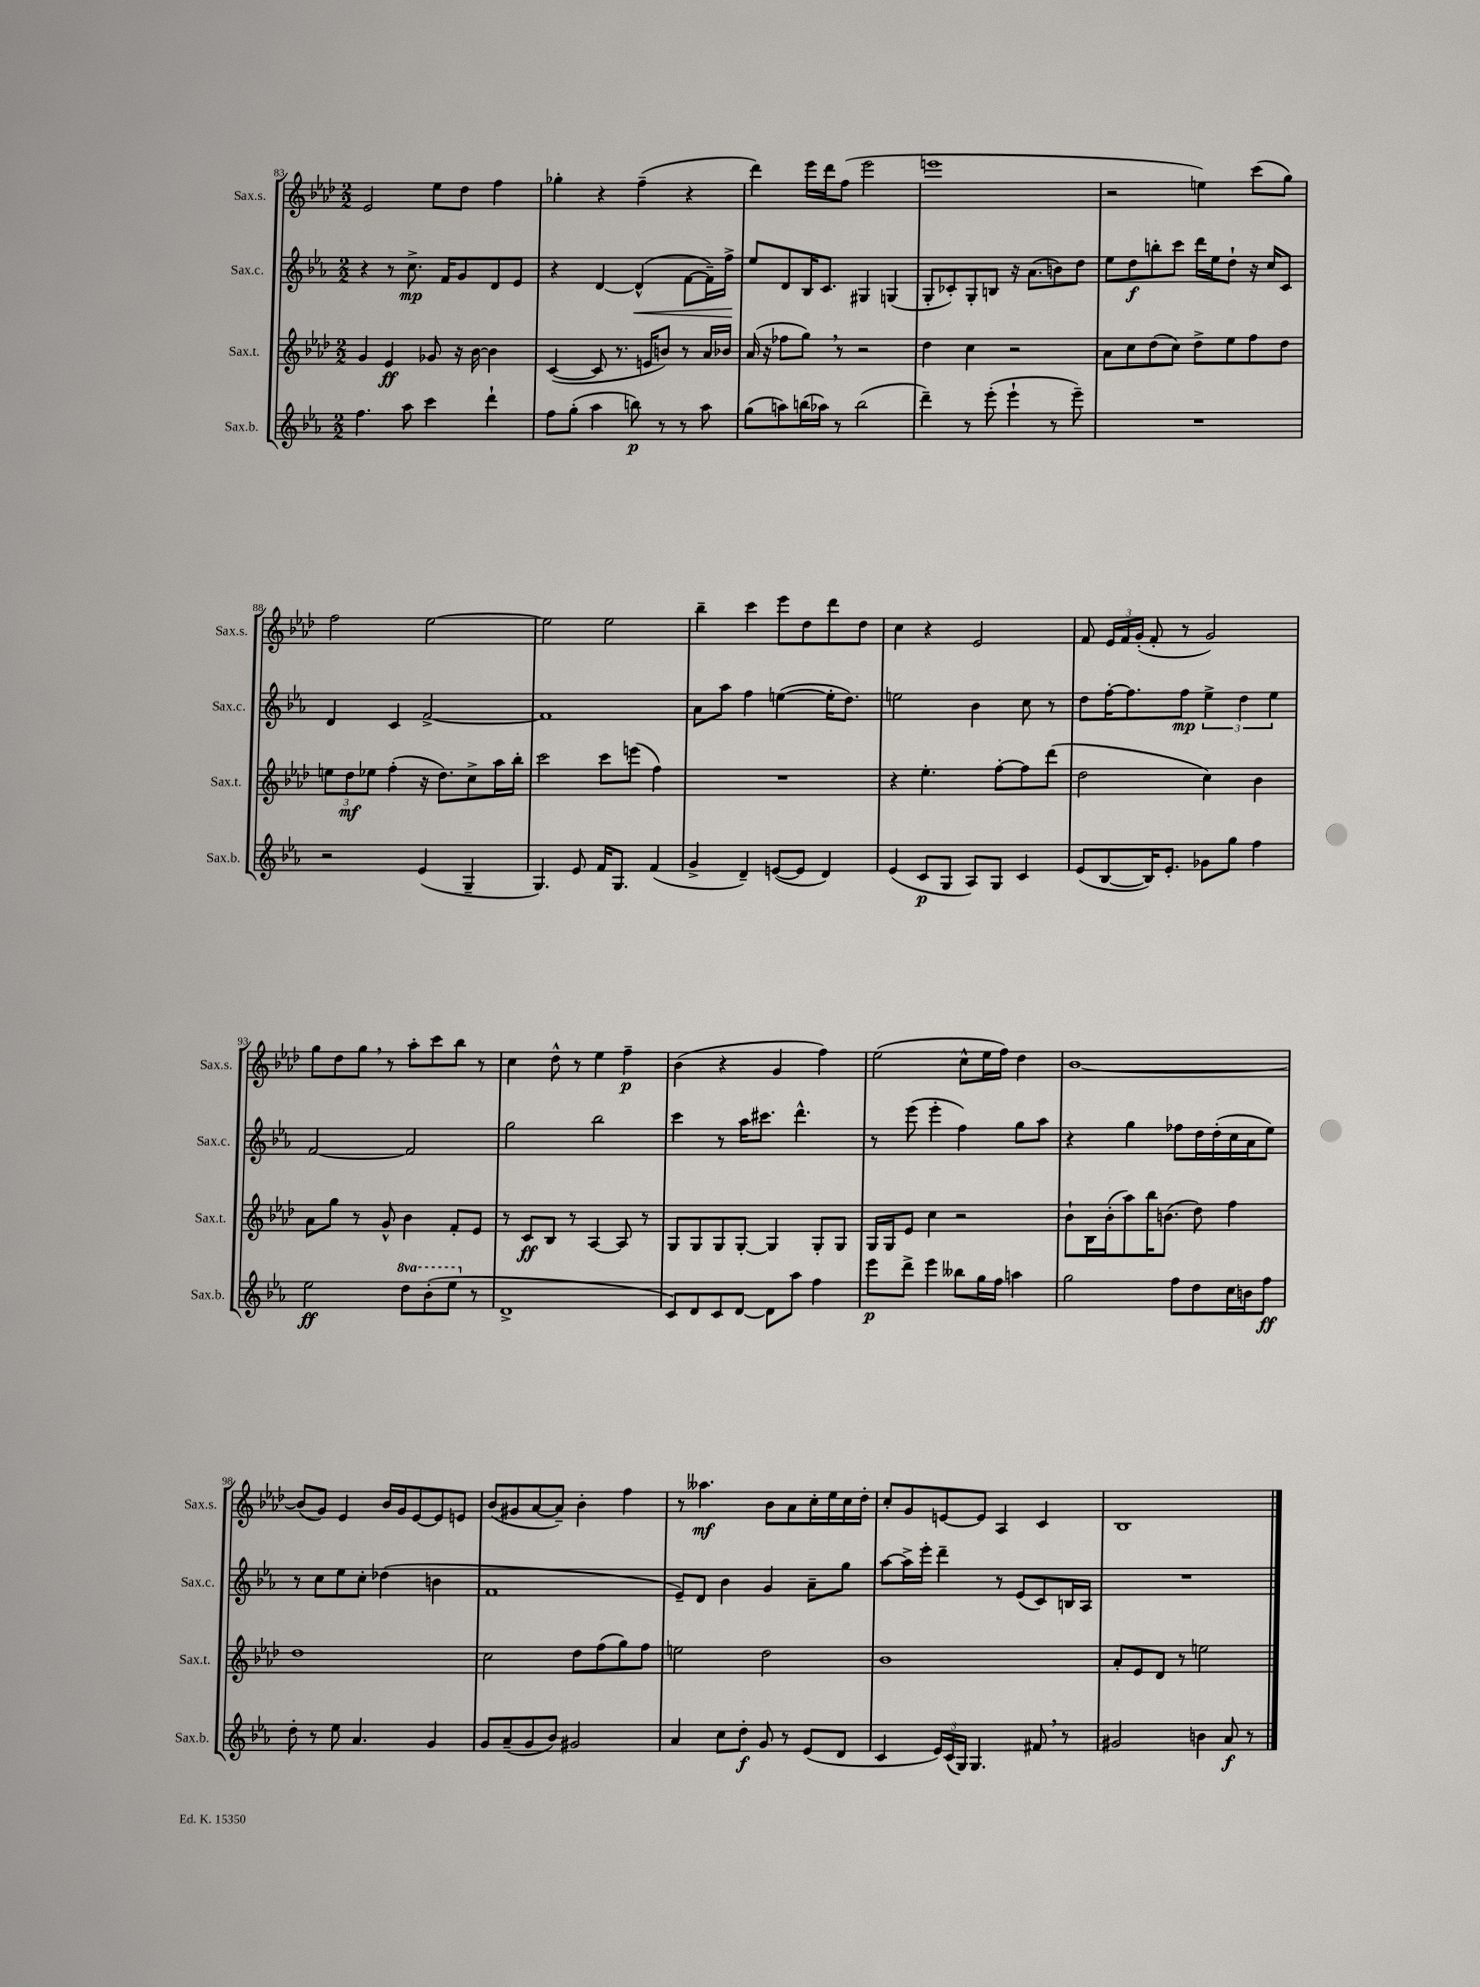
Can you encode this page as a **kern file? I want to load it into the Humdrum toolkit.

**kern	**kern	**kern	**kern
*staff4	*staff3	*staff2	*staff1
*clefG2	*clefG2	*clefG2	*clefG2
*k[b-e-a-]	*k[b-e-a-d-]	*k[b-e-a-]	*k[b-e-a-d-]
*M2/2	*M2/2	*M2/2	*M2/2
4.ff\	4g/	4r	2e-/
.	4e-/	8r	.
8aa-\	.	8.cc^\	.
4ccc\	8g-/	.	8ee-\L
.	.	16f/LK	.
.	16r	8g/	8dd-\J
.	[16b-\	.	.
4ddd`\	4b-\]	8d/	4ff\
.	.	8e-/J	.
=	=	=	=
8ff\L	([4c/	4r	4gg-'\
(8gg'\J	.	.	.
4aa-\	8c/]	[4d/	4r
.	8.r	.	.
8bb\)	.	(4d^^/]	(4ff~\
.	16e/LK	.	.
8r	8b/J)	.	.
8r	8r	[8f\L	4r
8aa-\	16a-/LL	16f~\]L)	.
.	16b-/JJ	16ff^\JJ	.
=	=	=	=
(8gg\L	(16a-/	8ee-/L	4ddd-\)
.	16r	.	.
8aa\)	8ff-\L	8d/	.
(16bb\L	8gg\J)	16B-/K	16eee-\LL
16aa-\JJ)	.	8.c/J	16ddd-\J
8r	8r	.	(8ff\J
(2bb\	2r	4G#/	2eee-\
.	.	(4G/	.
=	=	=	=
4ddd~\)	4dd-\	8G'/L	1eee
.	.	8c-'/)	.
8r	4cc\	8G'/	.
(8eee-'\	.	8B/J	.
4eee-`\	2r	16r	.
.	.	(8.a-\L	.
8r	.	8b\)	.
8eee-~\)	.	8dd\J	.
=	=	=	=
1r	8a-\L	8ee-\L	2r
.	8cc\	8dd\	.
.	(8dd-\	8bb'\	.
.	8cc\J)	8ccc\J	.
.	8dd-^\L	16ddd\LL	4ee\)
.	.	16ee-\J	.
.	8ee-\	8dd`\J	.
.	8ff\	16r	(8ccc\L
.	.	16cc/LK	.
.	8dd-\J	8c/J	8gg\J)
=	=	=	=
2r	12ee\L	4d/	2ff\
.	12dd-\	.	.
.	12ee-\J	.	.
.	(4ff'\	4c/	.
(4e-/	16r	[2f^/	[2ee-\
.	8.dd-\L)	.	.
4G~/	8cc^\	.	.
.	16aa-\L	.	.
.	16bb-'\JJ	.	.
=	=	=	=
4.G/)	2ccc\	1f]	2ee-\]
8e-/	.	.	.
16f/LK	8ccc\L	.	2ee-\
8.G/J	.	.	.
.	(8eee\J	.	.
(4f/	4ff\)	.	.
=	=	=	=
4g^/	1r	8a-\L	4bb-~\
.	.	8aa-\J	.
4d~/)	.	4ff\	4ccc\
([8e/L	.	([4ee\	8eee-\L
8e/]J	.	.	8dd-\
4d/)	.	16ee'\]LK	8ddd-\
.	.	8.dd\J)	.
.	.	.	8dd-\J
=	=	=	=
(4e-/	4r	2ee\	4cc\
8c/L	4.ee-'\	.	4r
8G/J	.	.	.
8A-/L)	.	4b-\	2e-/
8G/J	[8ff'\L	.	.
4c/	8ff\]	8cc\	.
.	(8ddd-\J	8r	.
=	=	=	=
(8e-/L	2dd-\	8dd\L	8f/
[8B-/	.	[16ff'\K	24e-/LL
.	.	.	24f/
.	.	8.ff\]	.
.	.	.	(24g'/JJ
16B-/]K)	.	.	8f'/
8.e-'/J	.	.	.
.	.	8ff\J	8r
8g-\L	4cc\)	6ee-^\	2g/)
8gg\J	.	.	.
.	.	6dd\	.
4ff\	4b-\	.	.
.	.	6ee-\	.
=	=	=	=
2ee-\	8a-\L	[2f/	8gg\L
.	8gg\J	.	8dd-\
.	8r	.	8gg\J
.	8g^^/	.	8r
8ddd\L	4b-\	2f/]	8aa-'\L
(8bb-'\	.	.	8ccc\
8eee-\J	8f'/L	.	8bb-\J
8r	8e-/J	.	8r
=	=	=	=
1d^	8r	2gg\	4cc\
.	8c/L	.	.
.	8B-/J	.	8dd-^^\
.	8r	.	8r
.	[4A-/	2bb-\	4ee-\
.	8A-/]	.	4ff~\
.	8r	.	.
=	=	=	=
8c/L)	8G/L	4ccc\	(4b-\
8d/	8G/	.	.
8c/	8G/	8r	4r
[8d/J	[8G'/J	16aa-\LK	.
.	.	8.ccc#\J	.
8d\]L	4G/]	.	4g/
8aa-\J	.	4.ddd^^\	.
4ff\	8G'/L	.	4ff\)
.	8G/J	.	.
=	=	=	=
8eee-\L	16G/LL	8r	(2ee-\
.	16G/J	.	.
8ddd^\J	8e-/J	(8eee-\	.
4eee-\	4cc\	4eee-'\	.
8bb--\L	2r	4ff\)	8cc^^\L
16gg\L	.	.	16ee-\L
16ff\JJ	.	.	16ff\JJ)
4aa\	.	8gg\L	4dd-\
.	.	8aa-\J	.
=	=	=	=
2gg\	8b-`\L	4r	[1b-
.	16B-\L	.	.
.	(16b-'\J	.	.
.	8aa-\)	4gg\	.
.	16bb-\K	.	.
.	(8.b\J	.	.
8ff\L	.	8ff-\L	.
8dd\	8dd-\)	16dd\L	.
.	.	(16dd'\	.
16cc\L	4ff\	16cc\	.
16b\J	.	16a-\J	.
8ff\J	.	8ee-\J)	.
=	=	=	=
8dd'\	1dd-	8r	(8b-/]L
8r	.	8cc\L	8g/J)
8ee-\	.	8ee-\	4e-/
4.a-/	.	8cc'\J	.
.	.	(4dd-\	16b-/LL
.	.	.	16g/J
.	.	.	[8e-/
4g/	.	4b\	8e-/]
.	.	.	8e/J
=	=	=	=
8g/L	2cc\	1f	(8b-/L
(8a-~/	.	.	8g#/
8g/	.	.	[8a-/
8b-/J)	.	.	8a-~/]J)
2g#/	8dd-\L	.	4b-'\
.	(8ff\	.	.
.	8gg\)	.	4ff\
.	8ff\J	.	.
=	=	=	=
4a-/	2ee\	8e-~/L)	8r
.	.	8d/J	4.aa--\
8cc\L	.	4b-\	.
8dd'\J	.	.	.
8g/	2dd-\	4g/	8b-\L
8r	.	.	8a-\
(8e-/L	.	8a-~\L	16cc'\L
.	.	.	16ee-\
8d/J	.	8gg\J	16cc\
.	.	.	16dd-'\JJ
=	=	=	=
4c/	1b-	[8aa-\L	8cc'/L
.	.	16aa-^\]L	8g/
.	.	16eee-'\JJ	.
24e-/LL)	.	4ddd~\	[8e/
(24c/	.	.	.
24G/JJ)	.	.	.
4.G/	.	.	8e/]J
.	.	8r	4A-/
.	.	(8e-/L	.
8f#/	.	8c/)	4c/
8r	.	16B/L	.
.	.	16A-/JJ	.
=	=	=	=
2g#/	8a-'/L	1r	1B-
.	8e-/	.	.
.	8d-/J	.	.
.	8r	.	.
4b\	2ee\	.	.
8a-/	.	.	.
8r	.	.	.
==	==	==	==
*-	*-	*-	*-
